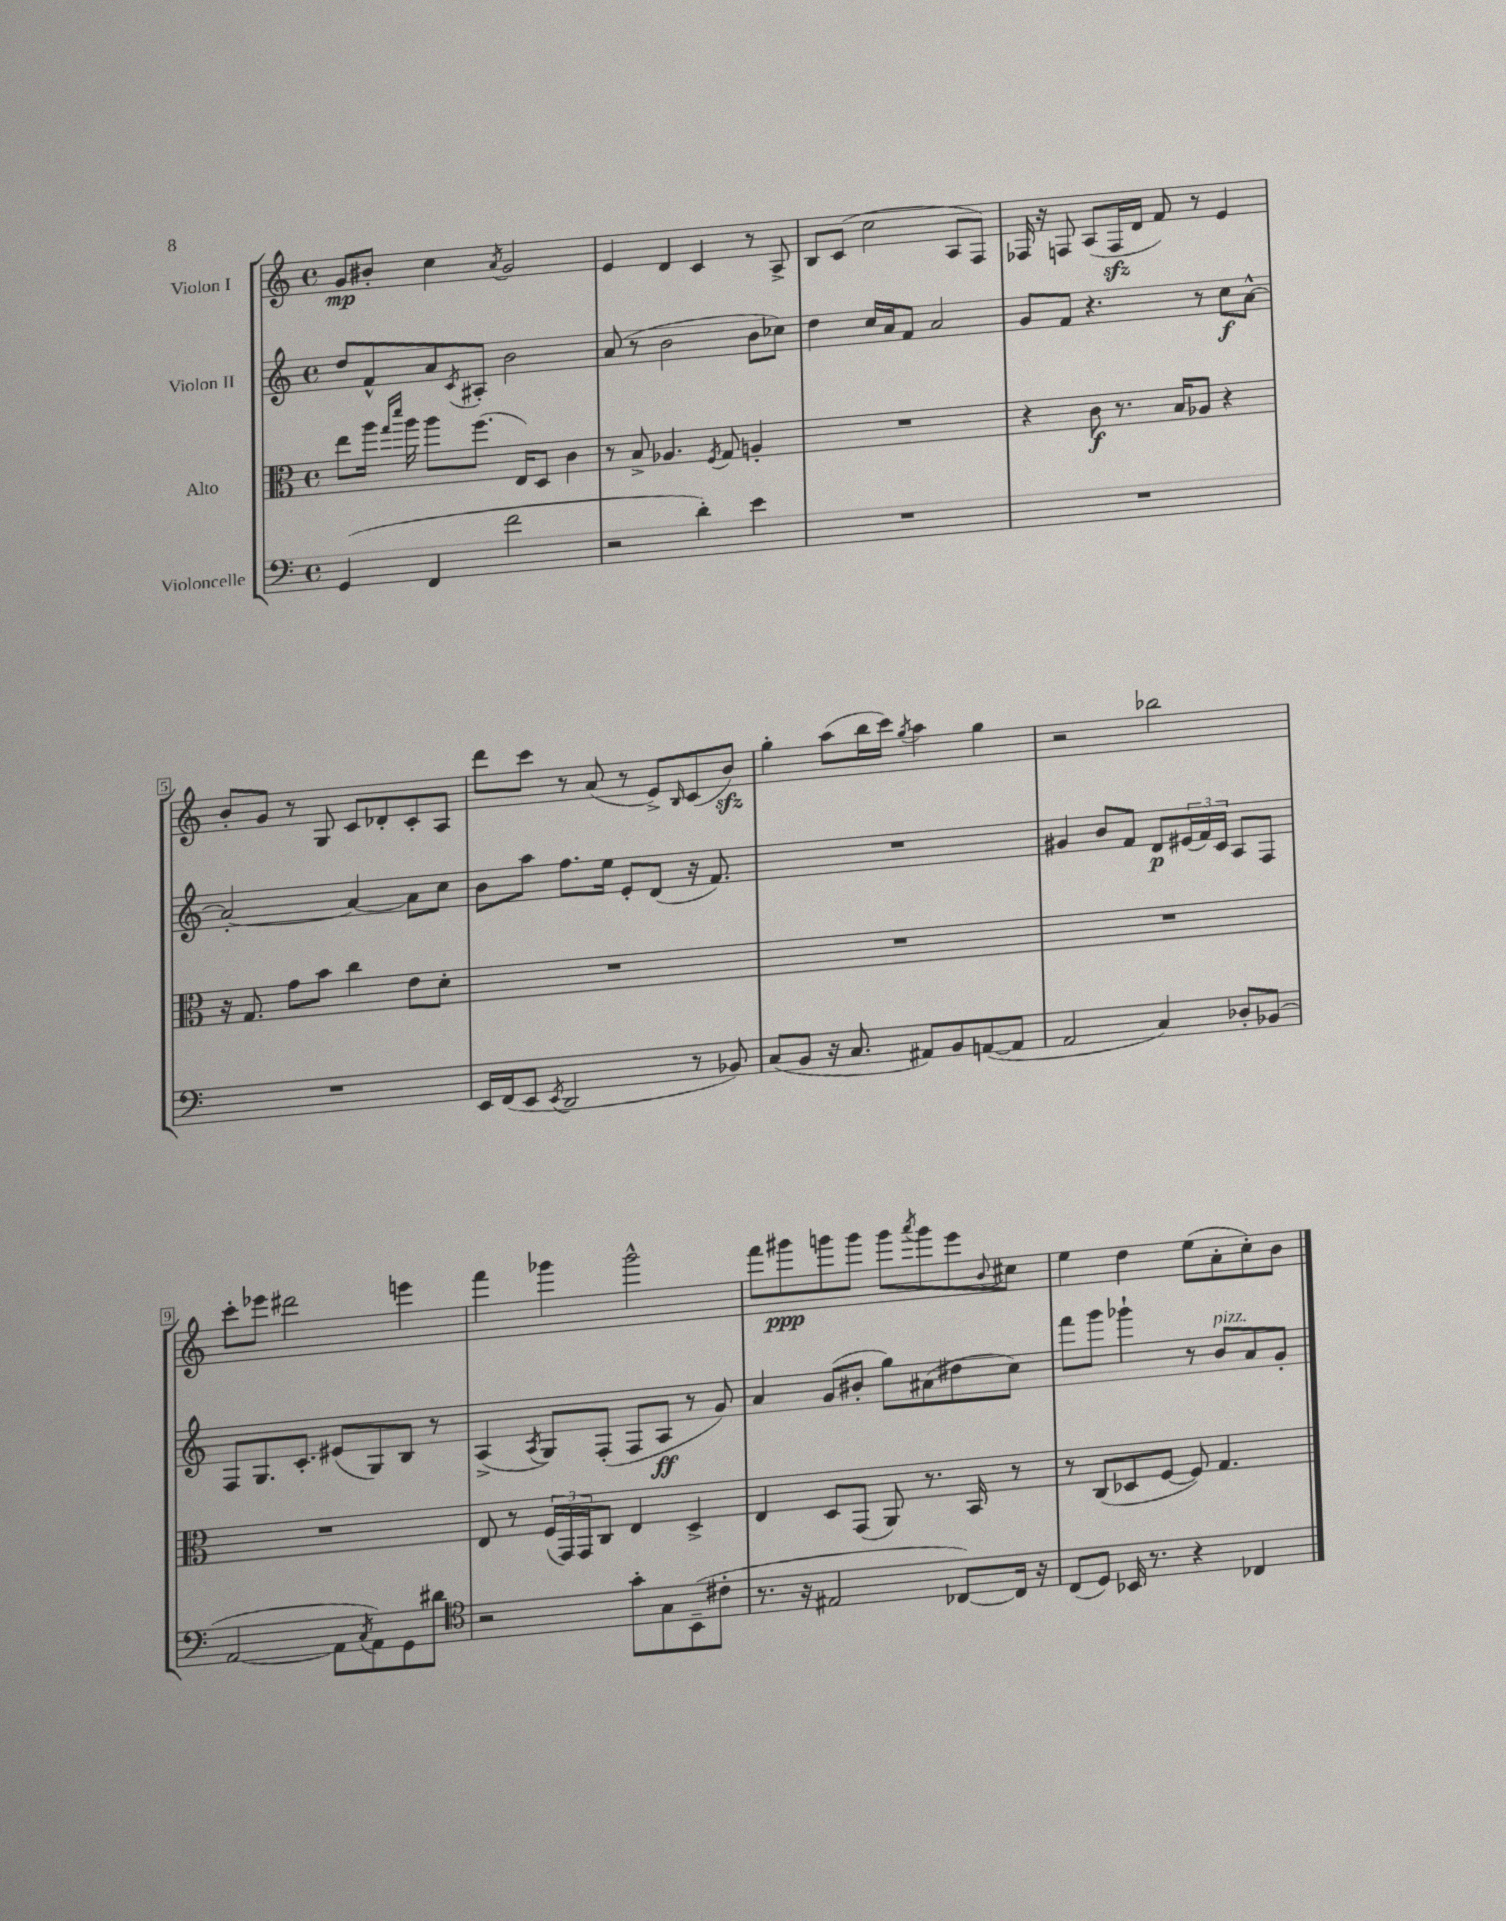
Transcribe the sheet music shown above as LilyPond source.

<<
\new StaffGroup <<
\new Staff = "s0" \with { instrumentName = "Violon I" } {
    \clef treble \key c \major \defaultTimeSignature \time 4/4
    g'8\mp bis'8-. c''4 \acciaccatura { a'8 } g'2 |
    e'4 d'4 c'4 r8 a8-> |
    b8 c'8( c''2 a8 f8) |
    fes16 r16 f8 a8( f16\sfz d'16 f'8) r8 e'4 |
    b'8-. g'8 r8 g8 c'8 des'8-. c'8-. a8 |
    d'''8 c'''8 r8 a'8( r8 e'8->) \grace { b16 } c'8( b'8\sfz) |
    g''4-. a''8( b''16 c'''16) \acciaccatura { g''8 } a''4 g''4 |
    r2 bes''2 |
    c'''8-. ees'''8 dis'''2 e'''4 |
    f'''4 ges'''4 ges'''2-^ |
    f'''8 gis'''8\ppp g'''8 g'''8 g'''8 \acciaccatura { a'''8 } g'''8 e'''8 \appoggiatura { b'8 } cis''8 |
    e''4 d''4 e''8( a'8-. c''8-.) b'8 \bar "|." |
}
\new Staff = "s1" \with { instrumentName = "Violon II" } {
    \clef treble \key c \major \defaultTimeSignature \time 4/4
    d''8 f'8-^ a'8 \acciaccatura { c'8 } ais8-. b'2 |
    a'8( r8 b'2 b'8 ces''8) |
    d''4 c''16 a'16 f'8 a'2 |
    g'8 f'8 r4. r8 c''8\f a'8~-^ |
    a'2~-. a'4~ a'8 c''8 |
    b'8 a''8 f''8. e''16 e'8-. d'8( r16 f'8.) |
    R1 |
    gis'4 b'8 f'8 d'8\p \tuplet 3/2 { eis'16( f'16) c'16 } a8 f8 |
    f8 g8. c'8.-. eis'8( g8) b8 r8 |
    a4->( \acciaccatura { a8 } g8) f8-.( f8 a8\ff r8 g'8) |
    a'4 g'8( bis'8-. g''8) ais'8( dis''8 c''8) |
    f'''8 g'''8 ges'''4-! r8 b'8^\markup { \italic "pizz." } a'8 g'8-. \bar "|." |
}
\new Staff = "s2" \with { instrumentName = "Alto" } {
    \clef alto \key c \major \defaultTimeSignature \time 4/4
    e''8 a''16 \grace { g''16 d'''16 } a''16 a''8 f''8.( e16) d8 c'4 |
    r8 b8-> aes4. \acciaccatura { f8 } g8 a4-. |
    R1 |
    r4 c'8\f r8. b16 aes8 r4 |
    r16 g8. g'8 b'8 c''4 e'8 d'8-. |
    R1 |
    R1 |
    R1 |
    R1 |
    e8 r8 \tuplet 3/2 { f16( g,16) g,16 } c8 e4 d4-> |
    e4 d8 g,8( a,8) r8. b,16 r8 |
    r8 c8( des8 f8~ f8) g4. \bar "|." |
}
\new Staff = "s3" \with { instrumentName = "Violoncelle" } {
    \clef bass \key c \major \defaultTimeSignature \time 4/4
    g,4( f,4 f'2 |
    r2 d'4-.) e'4 |
    R1 |
    R1 |
    R1 |
    e,16 f,16( e,8 \acciaccatura { e,8 } d,2 r8 bes,8) |
    c8( b,8 r16 c8. ais,8) b,8 a,8~( a,8 |
    a,2 c4) des8-. bes,8( |
    a,2~ a,8 \acciaccatura { c8 } a,8) g,8 dis'8 |
    \clef tenor r2 g'8-. g8 b,8--( cis'8-. |
    r8. r16 eis2 ces8~) ces16 r16 |
    c8( d8) bes,16 r8. r4 ces4 \bar "|." |
}
>>
>>
\layout { \context { \Score \override BarNumber.stencil = #(make-stencil-boxer 0.1 0.3 ly:text-interface::print) } }
